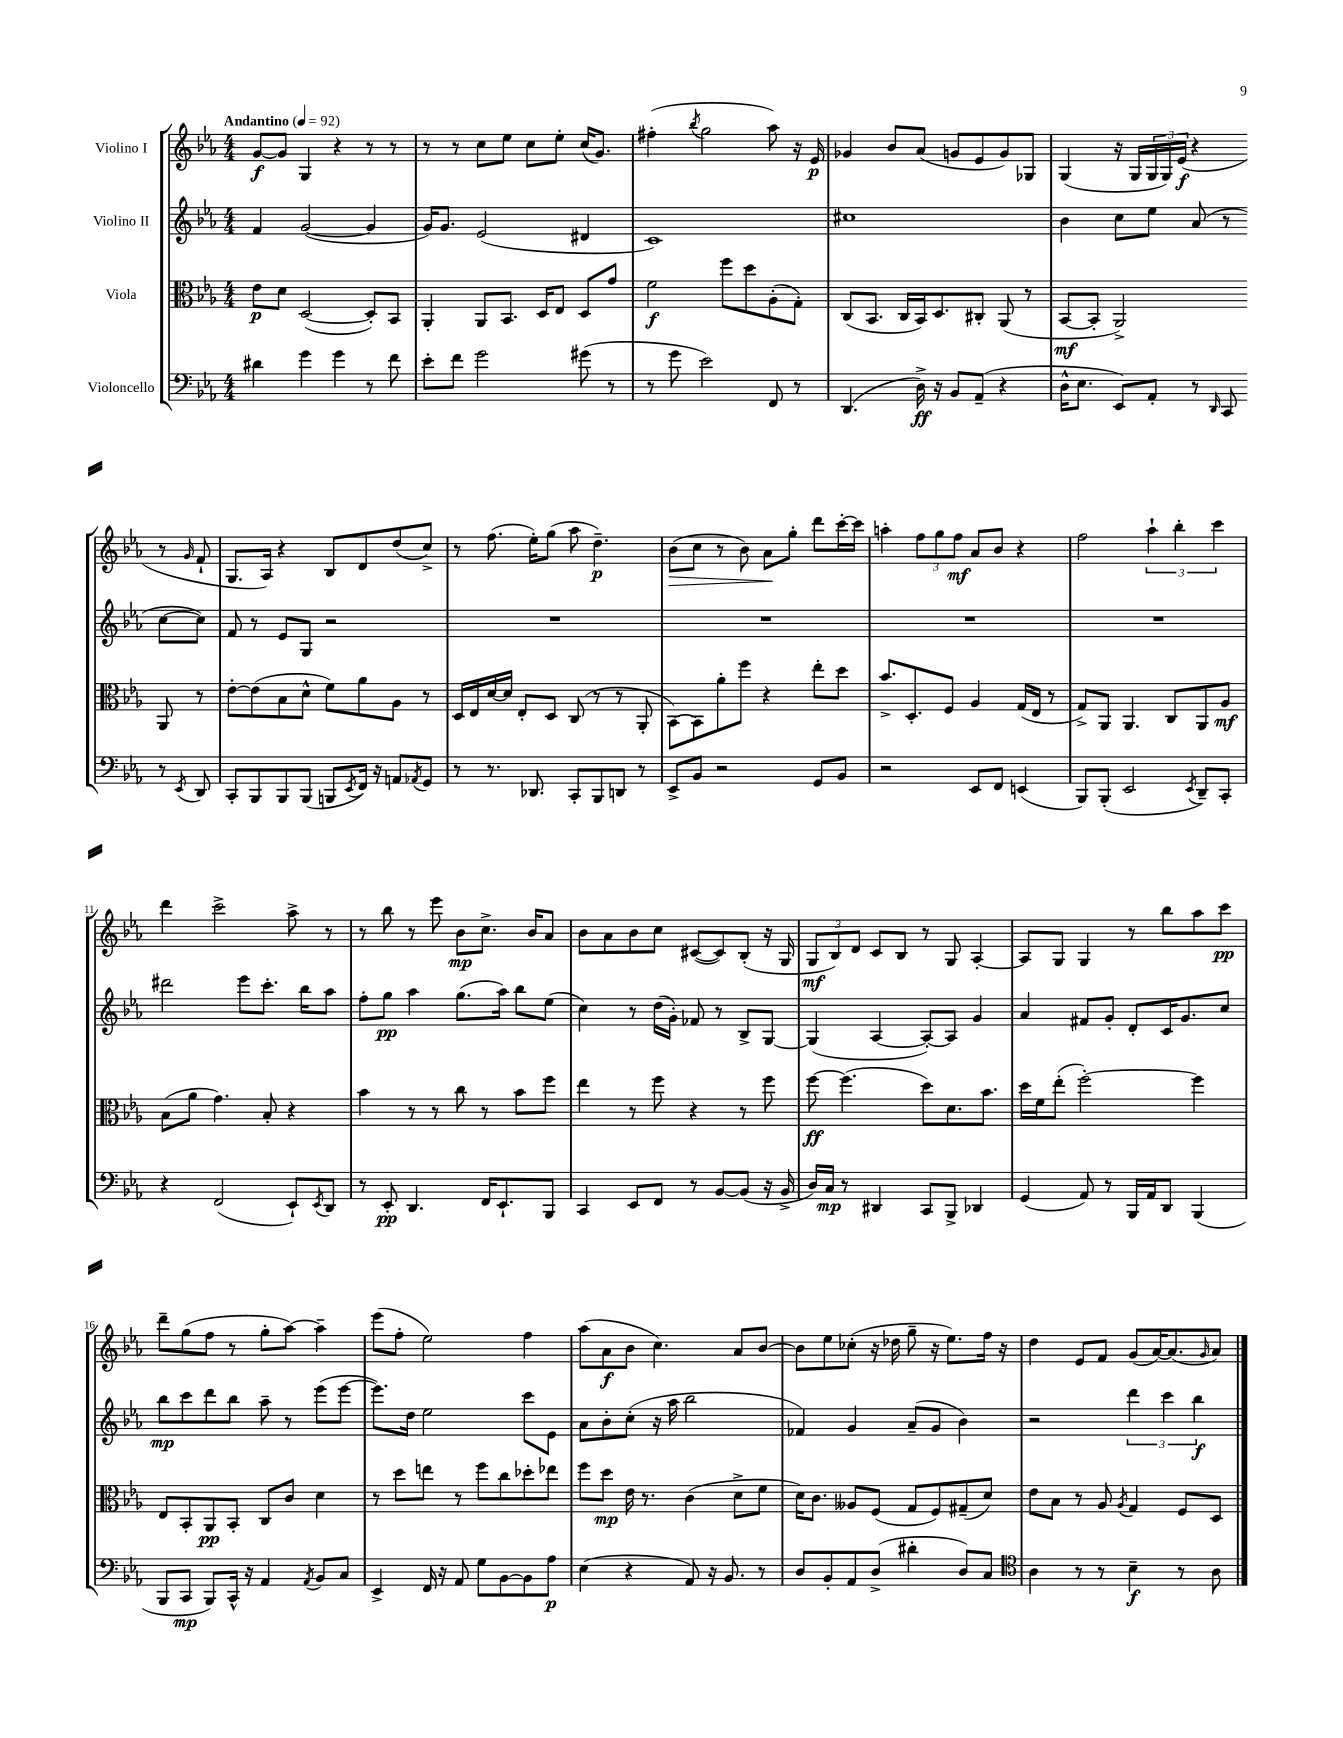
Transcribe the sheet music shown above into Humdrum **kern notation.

**kern	**dynam	**kern	**dynam	**kern	**dynam	**kern	**dynam
*part4	*part4	*part3	*part3	*part2	*part2	*part1	*part1
*staff4	*staff4	*staff3	*staff3	*staff2	*staff2	*staff1	*staff1
*I"Violoncello	*	*I"Viola	*	*I"Violino II	*	*I"Violino I	*
*clefF4	*	*clefC3	*	*clefG2	*	*clefG2	*
*k[b-e-a-]	*	*k[b-e-a-]	*	*k[b-e-a-]	*	*k[b-e-a-]	*
*M4/4	*	*M4/4	*	*M4/4	*	*M4/4	*
*MM92	*	*MM92	*	*MM92	*	*MM92	*
=1	=1	=1	=1	=1	=1	=1	=1
!	!	!	!	!	!	!LO:TX:a:B:t=Andantino	!
4d#X\	.	8e-\L	p	4f/	.	[8g/L	f
.	.	8d\J	.	.	.	8g/J]	.
4g\	.	([2D/	.	([2g/	.	4G/	.
4g\	.	.	.	.	.	4r	.
8r	.	8D'/L])	.	4g/]	.	8r	.
8f\	.	8BB-/J	.	.	.	8r	.
=2	=2	=2	=2	=2	=2	=2	=2
8e-'\L	.	4AA-'/	.	16g/KL)	.	8r	.
.	.	.	.	8.g/J	.	.	.
8f\J	.	.	.	.	.	8r	.
2g\	.	8AA-/L	.	(2e-/	.	8cc\L	.
.	.	8.BB-/J	.	.	.	8ee-\J	.
.	.	.	.	.	.	8cc\L	.
.	.	16D/KL	.	.	.	.	.
.	.	8E-/J	.	.	.	8ee-'\J	.
(8g#X\	.	8D/L	.	4d#X/	.	(16cc/KL	.
.	.	.	.	.	.	8.g/J)	.
8r	.	8g/J	.	.	.	.	.
=3	=3	=3	=3	=3	=3	=3	=3
8r	.	2f\	f	1c)	.	(4ff#X'\	.
8g\	.	.	.	.	.	.	.
.	.	.	.	.	.	8qbb-/	.
2e-\)	.	.	.	.	.	2gg\	.
.	.	8ff\L	.	.	.	.	.
.	.	8dd\	.	.	.	.	.
8FF/	.	(8A-'\	.	.	.	8aa-\)	.
8r	.	8G'\J)	.	.	.	16r	.
.	.	.	.	.	.	16e-/	p
=4	=4	=4	=4	=4	=4	=4	=4
(4.DD/	.	(8C/L	.	1cc#X	.	4g-X/	.
.	.	8.BB-/J	.	.	.	.	.
.	.	.	.	.	.	8b-/L	.
.	.	16C/LL	.	.	.	.	.
16D^\)	ff	16BB-/J)	.	.	.	(8a-/J	.
16r	.	8.D/	.	.	.	.	.
8BB-/L	.	.	.	.	.	8gn/L	.
(8AA-~/J	.	8C#X'/J	.	.	.	8e-/	.
4r	.	(8AA-/	.	.	.	8g/)	.
.	.	8r	.	.	.	8G-X/J	.
=5	=5	=5	=5	=5	=5	=5	=5
16D^^\KL	.	[8BB-/L	mf	4b-\	.	(4G/	.
8.E-\J	.	.	.	.	.	.	.
.	.	8BB-'/J]	.	.	.	.	.
8EE-/L)	.	2AA-^/)	.	8cc\L	.	16r	.
.	.	.	.	.	.	16G/LL	.
8AA-'/J	.	.	.	8ee-\J	.	24G/	.
.	.	.	.	.	.	24G/)	.
.	.	.	.	.	.	(24e-/JJ	f
8r	.	.	.	(8a-/	.	4r	.
16qqDD/	.	.	.	.	.	.	.
8CC/	.	.	.	8r	.	.	.
8r	.	8AA-/	.	[8cc\L	.	8r	.
8qEE-/	.	.	.	.	.	16qqg/	.
8DD/	.	8r	.	8cc\J])	.	8f`/	.
!!LO:LB:g=z
=6	=6	=6	=6	=6	=6	=6	=6
8CC'/L	.	[8e-'\L	.	8f/	.	8.G/L	.
8BBB-/	.	(8e-\]	.	8r	.	.	.
.	.	.	.	.	.	16A-/Jk)	.
8BBB-/	.	8B-\	.	8e-/L	.	4r	.
(8BBB-/J	.	8d^^\J	.	8G/J	.	.	.
8BBBn/L	.	8f\L)	.	2r	.	8B-/L	.
8qEE-/	.	.	.	.	.	.	.
16FF/Jk)	.	8a-\	.	.	.	8d/	.
16r	.	.	.	.	.	.	.
8AAn/L	.	8A-\J	.	.	.	(8dd/	.
8qAA-X/	.	.	.	.	.	.	.
8GG/J	.	8r	.	.	.	8cc^/J)	.
=7	=7	=7	=7	=7	=7	=7	=7
8r	.	16D/LL	.	1r	.	8r	.
.	.	16E-/	.	.	.	.	.
8.r	.	[16d/	.	.	.	(8.ff\	.
.	.	16d/JJ]	.	.	.	.	.
.	.	8E-'/L	.	.	.	.	.
8.DD-X/	.	.	.	.	.	16ee-'\KL)	.
.	.	8D/J	.	.	.	(8gg\J	.
8CC'/L	.	(8C/	.	.	.	8aa-\	.
8BBB-/	.	8r	.	.	.	4.dd~\)	p
8DDn/J	.	8r	.	.	.	.	.
8r	.	8AA-'/	.	.	.	.	.
=8	=8	=8	=8	=8	=8	=8	=8
!	!	!	!	!	!	!	!LO:HP:b
8EE-^/L	.	[8BB-\L)	.	1r	.	(8b-\L	>
8BB-/J	.	8BB-\]	.	.	.	8cc\J	.
2r	.	8a-'\	.	.	.	8r	.
.	.	8ff\J	.	.	.	8b-\)	.
.	.	4r	.	.	.	8a-\L	.
.	.	.	.	.	.	8gg'\J	]
8GG/L	.	8ee-'\L	.	.	.	8ddd\L	.
8BB-/J	.	8dd\J	.	.	.	[16ccc'\L	.
.	.	.	.	.	.	16ccc\JJ]	.
=9	=9	=9	=9	=9	=9	=9	=9
2r	.	8.b-^/L	.	1r	.	4aan'\	.
.	.	8.D'/	.	.	.	.	.
.	.	.	.	.	.	12ff\L	.
.	.	.	.	.	.	12gg\	.
.	.	8F/J	.	.	.	.	.
.	.	.	.	.	.	12ff\J	mf
8EE-/L	.	4A-/	.	.	.	8a-/L	.
8FF/J	.	.	.	.	.	8b-/J	.
(4EEn/	.	(16G/LL	.	.	.	4r	.
.	.	16E-/JJ	.	.	.	.	.
.	.	8r	.	.	.	.	.
=10	=10	=10	=10	=10	=10	=10	=10
8BBB-/L)	.	8G^/L)	.	1r	.	2ff\	.
(8BBB-'/J	.	8AA-/J	.	.	.	.	.
2EE-/	.	4.AA-/	.	.	.	.	.
.	.	.	.	.	.	6aa-`\	.
.	.	8C/L	.	.	.	.	.
.	.	.	.	.	.	6bb-'\	.
8qEE-/	.	.	.	.	.	.	.
8DD~/L)	.	8AA-/	.	.	.	.	.
.	.	.	.	.	.	6ccc\	.
8CC'/J	.	8A-/J	mf	.	.	.	.
!!LO:LB:g=z
=11	=11	=11	=11	=11	=11	=11	=11
4r	.	(8B-\L	.	2ddd#X\	.	4ddd\	.
.	.	8a-\J	.	.	.	.	.
(2FF/	.	4.g\)	.	.	.	2ccc^\	.
.	.	.	.	8eee-\L	.	.	.
.	.	8B-'/	.	8.ccc'\J	.	.	.
8EE-`/L)	.	4r	.	.	.	8aa-^\	.
.	.	.	.	16bb-\KL	.	.	.
8qEE-/	.	.	.	.	.	.	.
8DD/J	.	.	.	8aa-\J	.	8r	.
=12	=12	=12	=12	=12	=12	=12	=12
8r	.	4b-\	.	8ff'\L	.	8r	.
8EE-'/	pp	.	.	8gg\J	pp	8bb-\	.
4.DD/	.	8r	.	4aa-\	.	8r	.
.	.	8r	.	.	.	8eee-\	.
.	.	8cc\	.	(8.gg\L	.	8b-\L	mp
16FF/KL	.	8r	.	.	.	8.cc^\J	.
8.EE-`/	.	.	.	16aa-\Jk)	.	.	.
.	.	8b-\L	.	8bb-\L	.	.	.
.	.	.	.	.	.	16b-/KL	.
8BBB-/J	.	8ff\J	.	(8ee-\J	.	8a-/J	.
=13	=13	=13	=13	=13	=13	=13	=13
4CC/	.	4ee-\	.	4cc\)	.	8b-\L	.
.	.	.	.	.	.	8a-\	.
8EE-/L	.	8r	.	8r	.	8b-\	.
8FF/J	.	8ff\	.	(16dd\LL	.	8cc\J	.
.	.	.	.	16g'\JJ)	.	.	.
8r	.	4r	.	8f-X/	.	([8c#X/L	.
[8BB-/L	.	.	.	8r	.	8c#/])	.
(8BB-/J]	.	8r	.	8B-^/L	.	(8B-'/J	.
16r	.	8ff\	.	[8G/J	.	16r	.
16BB-^/	.	.	.	.	.	16G/	.
=14	=14	=14	=14	=14	=14	=14	=14
16D/LL)	.	[8ff\	ff	(4G/]	.	12G/L	mf
16C/JJ	mp	.	.	.	.	.	.
.	.	.	.	.	.	12B-/)	.
8r	.	(4.ff\]	.	.	.	.	.
.	.	.	.	.	.	12d/J	.
4DD#X/	.	.	.	[4A-/	.	8c/L	.
.	.	.	.	.	.	8B-/J	.
8CC/L	.	8dd\L)	.	8A-'/L_)	.	8r	.
8BBB-^/J	.	8.d\	.	8A-/J]	.	8G/	.
4DD-X/	.	.	.	4g/	.	[4A-'/	.
.	.	8.b-\J	.	.	.	.	.
=15	=15	=15	=15	=15	=15	=15	=15
(4GG/	.	16dd\LL	.	4a-/	.	8A-/L]	.
.	.	16f\J	.	.	.	.	.
.	.	(8ee-'\J	.	.	.	8G/J	.
8AA-/)	.	[2ff'\)	.	8f#X/L	.	4G/	.
8r	.	.	.	8g'/J	.	.	.
16BBB-/LL	.	.	.	8d'/L	.	8r	.
16AA-/J	.	.	.	.	.	.	.
8DD/J	.	.	.	16c/K	.	8bb-\L	.
.	.	.	.	8.g/	.	.	.
(4BBB-/	.	4ff\]	.	.	.	8aa-\	.
.	.	.	.	8cc/J	.	8ccc\J	pp
!!LO:LB:g=z
=16	=16	=16	=16	=16	=16	=16	=16
8BBB-/L	.	8E-/L	.	8bb-\L	mp	8ddd~\L	.
8CC/J	mp	8BB-'/	.	8ccc\	.	(8gg\	.
8BBB-/L)	.	8AA-/	pp	8ddd\	.	8ff\J	.
16CC^^/Jk	.	8BB-'/J	.	8bb-\J	.	8r	.
16r	.	.	.	.	.	.	.
4AA-/	.	8C/L	.	8aa-~\	.	8gg'\L	.
.	.	8c/J	.	8r	.	[8aa-\J)	.
8qAA-/	.	.	.	.	.	.	.
8BB-/L	.	4d\	.	(8eee-\L	.	4aa-~\]	.
8C/J	.	.	.	[8eee-\J	.	.	.
=17	=17	=17	=17	=17	=17	=17	=17
4EE-^/	.	8r	.	8.eee-\L])	.	(8eee-\L	.
.	.	8dd\L	.	.	.	8ff'\J	.
.	.	.	.	16dd\Jk	.	.	.
16FF/	.	8een\J	.	2ee-\	.	2ee-\)	.
16r	.	.	.	.	.	.	.
8AA-/	.	8r	.	.	.	.	.
8G\L	.	8ff\L	.	.	.	.	.
[8BB-\	.	8cc\	.	.	.	.	.
8BB-\]	.	8dd-X'\	.	8ccc\L	.	4ff\	.
8A-\J	p	8ee-X\J	.	8e-\J	.	.	.
=18	=18	=18	=18	=18	=18	=18	=18
(4E-\	.	8ff\L	.	8a-\L	.	(8aa-\L	.
.	.	8dd\J	mp	8b-'\	.	8a-\	f
4r	.	16e-\	.	(8cc'\J	.	8b-\J	.
.	.	8.r	.	.	.	.	.
.	.	.	.	16r	.	4.cc\)	.
.	.	.	.	16aa-\	.	.	.
8AA-/)	.	(4c\	.	2bb-\	.	.	.
16r	.	.	.	.	.	.	.
8.BB-/	.	.	.	.	.	.	.
.	.	8d^\L	.	.	.	8a-/L	.
8r	.	8f\J	.	.	.	[8b-/J	.
=19	=19	=19	=19	=19	=19	=19	=19
8D/L	.	16d\KL)	.	4f-X/)	.	8b-\L]	.
.	.	8.c\J	.	.	.	.	.
8BB-'/	.	.	.	.	.	8ee-\	.
8AA-/	.	8A--X/L	.	4g/	.	(8cc-X'\J	.
(8D^/J	.	(8F/J	.	.	.	16r	.
.	.	.	.	.	.	16dd-X\	.
4d#X'\	.	8G/L	.	(8a-~/L	.	8gg~\	.
.	.	8F/)	.	8g/J	.	16r	.
.	.	.	.	.	.	8.ee-\L)	.
8D/L)	.	(8G#X~/	.	4b-\)	.	.	.
8C/J	.	8d/J)	.	.	.	16ff\Jk	.
.	.	.	.	.	.	16r	.
=20	=20	=20	=20	=20	=20	=20	=20
*clefC4	*	*	*	*	*	*	*
4A-\	.	8e-\L	.	2r	.	4dd\	.
.	.	8B-\J	.	.	.	.	.
8r	.	8r	.	.	.	8e-/L	.
8r	.	8A-/	.	.	.	8f/J	.
.	.	8qA-/	.	.	.	.	.
4B-~\	f	4G/	.	6ddd\	.	(8g/L	.
.	.	.	.	.	.	[16a-/K)	.
.	.	.	.	6ccc\	.	.	.
.	.	.	.	.	.	(8.a-/]	.
8r	.	8F/L	.	.	.	.	.
.	.	.	.	6bb-\	f	.	.
.	.	.	.	.	.	16qqg/	.
8A-\	.	8D/J	.	.	.	8a-/J)	.
==	==	==	==	==	==	==	==
*-	*-	*-	*-	*-	*-	*-	*-
